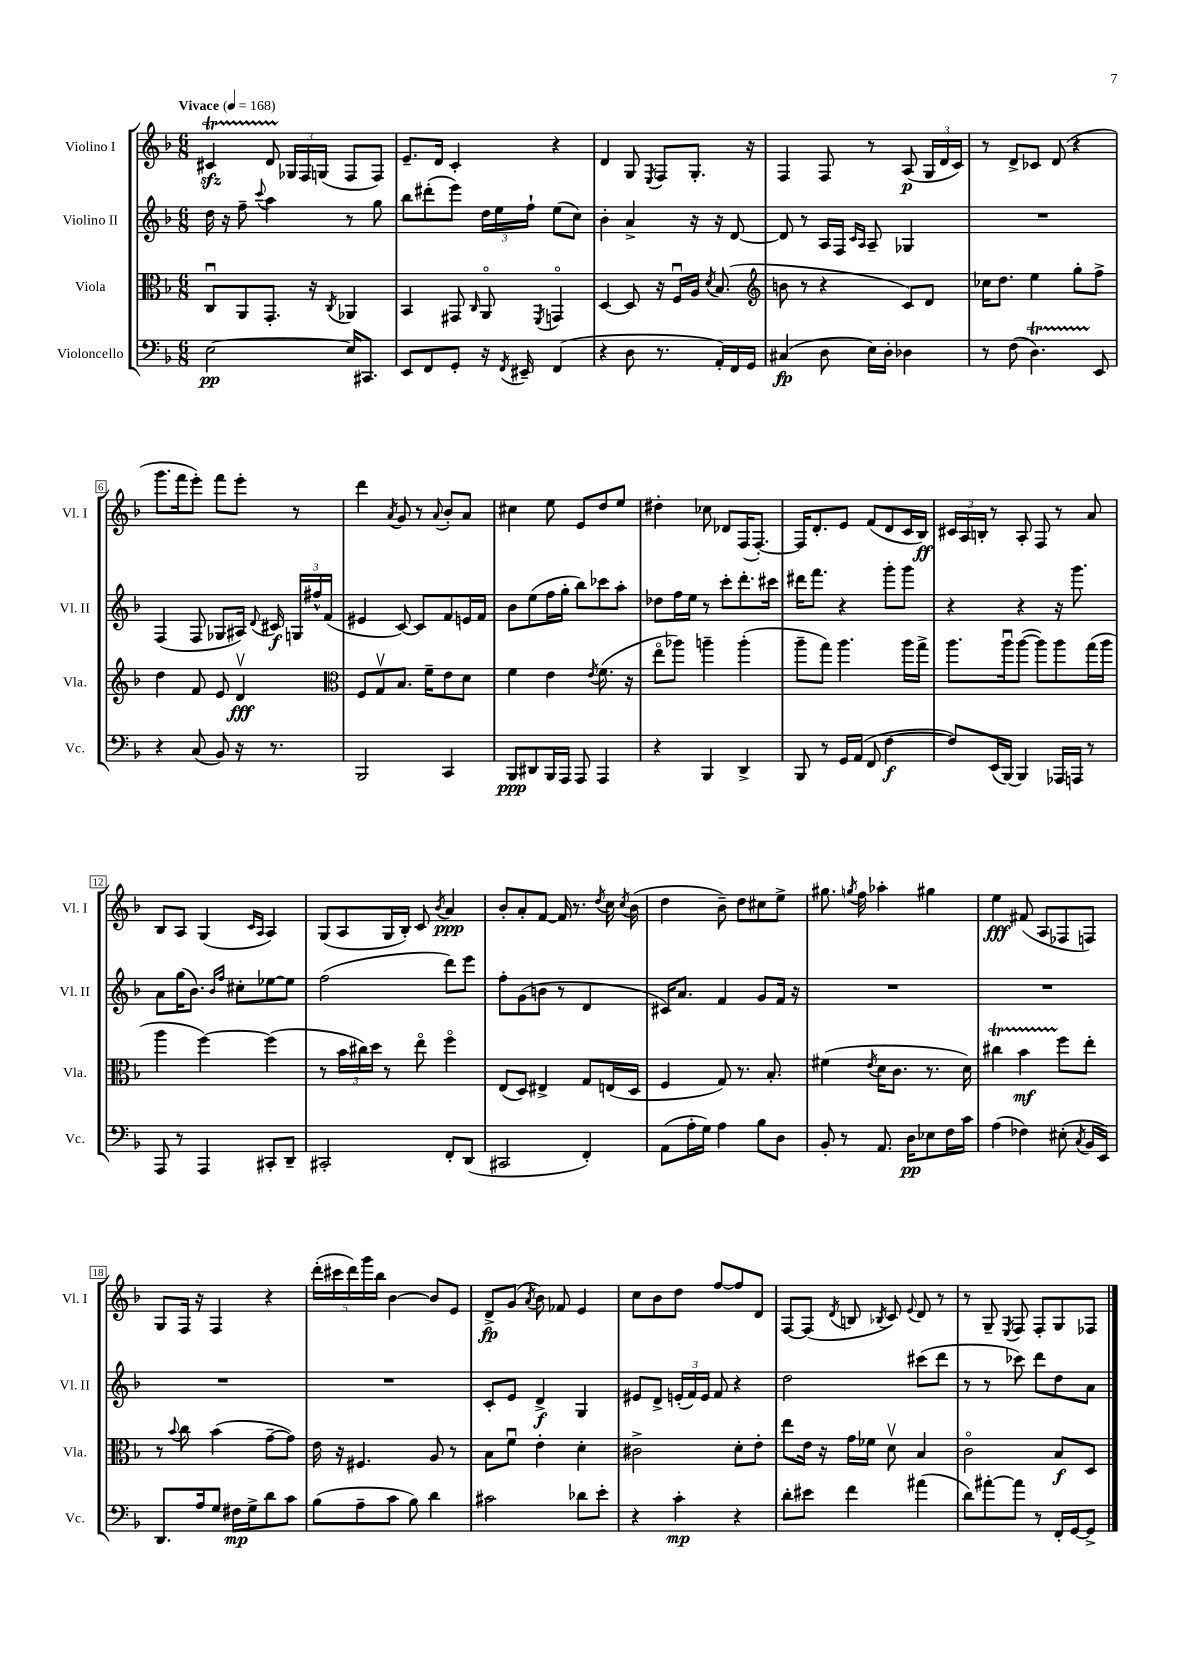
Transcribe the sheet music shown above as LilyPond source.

<<
\new StaffGroup <<
\new Staff = "s0" \with { instrumentName = "Violino I" shortInstrumentName = "Vl. I" } {
    \clef treble \key f \major \numericTimeSignature \time 6/8 \tempo "Vivace" 4 = 168
    \autoBeamOff cis'4\startTrillSpan\sfz d'8 \tuplet 3/2 { ges16[\stopTrillSpan f16 g16]( } f8[ f8]) |
    e'8.[-- d'16] c'4-. r4 |
    d'4 g8 \acciaccatura { e8 } f8[ g8.]-. r16 |
    f4 f8 r8 a8\p( \tuplet 3/2 { g16[ d'16 c'16]) } |
    r8 d'8[-> ces'8] d'8( r4 |
    g'''8.[ f'''16 e'''8]-.) f'''8[ e'''8]-. r8 |
    d'''4 \acciaccatura { a'8 } g'8 r8 \appoggiatura { a'8 } bes'8[-. a'8] |
    cis''4 e''8 e'8[ d''8 e''8] |
    dis''4-. ces''8 des'8[ f16( f8.]~-.) |
    f16[ d'8.-. e'8] f'8[( d'8 c'16 bes16]\ff) |
    \tuplet 3/2 { cis'16[ a16 b16]-. } r8 a8-. f8 r8 a'8 |
    bes8[ a8] g4( \grace { c'16[ a16] } a4) |
    g8[( a8 g16 bes16]-.) c'8 \acciaccatura { bes'8 } a'4\ppp |
    bes'8[-. a'8-. f'8]~ f'16 r8. \acciaccatura { d''8 } c''16 \acciaccatura { c''8 } bes'16( |
    d''4 bes'8--) d''8[ cis''8 e''8]-> |
    gis''8. \acciaccatura { g''8 } f''16 aes''4-. gis''4 |
    e''4\fff fis'8( a8[ fes8 f8]) |
    g8[ f16] r16 f4 r4 |
    \tuplet 5/4 { d'''16[-.( cis'''16 d'''16) g'''16 bes''16] } bes'4~ bes'8[ e'8] |
    d'8[->\fp g'8]( \acciaccatura { a'8 } bes'8) fes'8 e'4 |
    c''8[ bes'8 d''8] f''8[~ f''8 d'8] |
    f8[~ f8]( \acciaccatura { d'8 } b8 \acciaccatura { bes8 } c'8) \appoggiatura { e'8 } d'8 r8 |
    r8 g8-- \acciaccatura { e8 } f8 f8[-. g8 fes8] \bar "|." |
}
\new Staff = "s1" \with { instrumentName = "Violino II" shortInstrumentName = "Vl. II" } {
    \clef treble \key f \major \numericTimeSignature \time 6/8
    \autoBeamOff d''16 r16 f''8-- \appoggiatura { c'''8 } a''4 r8 g''8 |
    bes''8[ dis'''8-.( e'''8]) \tuplet 3/2 { d''16[ e''16 f''16]-! } e''8[( c''8]) |
    bes'4-. a'4-> r16 r16 d'8~ |
    d'8 r8 a16[ f16] \grace { c'16[ a16] } a8-- ges4 |
    R2. |
    f4( f8 ges8[ ais16]) \appoggiatura { d'8 } cis'16\f \tuplet 3/2 { g16[ fis''16-^ f'16]( } |
    eis'4 c'8~) c'8[ f'8 e'16 f'16] |
    bes'8[ e''8( f''16 g''16]-. bes''8[) ces'''8 a''8]-. |
    des''8[ f''16 e''16] r8 c'''8[-. d'''8.-. cis'''16] |
    dis'''16[ f'''8.] r4 g'''8[-. g'''8] |
    r4 r4 r16 g'''8. |
    a'8[ g''16( bes'8.]) \grace { bes'16[ f''16] } cis''8[-. ees''8~ ees''8] |
    f''2( d'''8[) e'''8] |
    f''8[-. g'8( b'8] r8 d'4 |
    cis'16[) a'8.] f'4 g'8[ f'16] r16 |
    R2. |
    R2. |
    R2. |
    R2. |
    c'8[-. e'8] d'4->\f g4 |
    eis'8[ d'8]-> \tuplet 3/2 { e'16[-.( f'16) e'16] } f'8 r4 |
    d''2 cis'''8[( d'''8] |
    r8 r8 ces'''8) d'''8[ d''8 a'8] \bar "|." |
}
\new Staff = "s2" \with { instrumentName = "Viola" shortInstrumentName = "Vla." } {
    \clef alto \key f \major \numericTimeSignature \time 6/8
    \autoBeamOff c8[\downbow a,8 g,8.]-. r16 \acciaccatura { c8 } aes,4 |
    bes,4 gis,8 \grace { c16 } a,8\flageolet \acciaccatura { f,8 } g,4\flageolet |
    d4~ d8 r16 f16[\downbow a16] \acciaccatura { d'8 } bes8.( |
    \clef treble b'8 r8 r4 c'8[) d'8] |
    ces''16[ d''8.] e''4 g''8[-. f''8]-> |
    d''4 f'8 e'8 d'4\upbow\fff |
    \clef alto f8[ g8\upbow bes8.] f'16[-- e'8 d'8] |
    f'4 e'4 \acciaccatura { e'8 } f'8.( r16 |
    e''8[\flageolet aes''8]) a''4-- a''4-.( |
    a''8[-- g''8]) a''4. a''16[ g''16]-> |
    a''8.[ a''16\downbow a''8]~( a''8[) a''8 g''16( a''16] |
    a''4 f''4~) f''4( |
    r8 \tuplet 3/2 { bes'16[ cis''16) d''16] } r8 e''8\flageolet f''4\flageolet |
    e8[( d8]) eis4-> g8[ e16( d16] |
    f4 g8) r8. bes8.-. |
    fis'4( \acciaccatura { e'8 } d'16[ c'8.] r8. d'16) |
    cis''4\startTrillSpan bes'4\mf f''8[\stopTrillSpan e''8]-. |
    r8 \appoggiatura { bes'8 } c''8 bes'4( g'8[~-- g'8]) |
    e'16 r16 fis4. a8 r8 |
    bes8[ f'8]\downbow e'4-. d'4-. |
    cis'2-> d'8[-. e'8]-. |
    e''8[ e'16] r16 g'16[ fes'16] d'8\upbow bes4 |
    c'2\flageolet bes8[\f d8] \bar "|." |
}
\new Staff = "s3" \with { instrumentName = "Violoncello" shortInstrumentName = "Vc." } {
    \clef bass \key f \major \numericTimeSignature \time 6/8
    \autoBeamOff e2~\pp e16[ cis,8.] |
    e,8[ f,8 g,8]-. r16 \acciaccatura { f,8 } eis,16-- f,4( |
    r4 d8 r8. a,16[-.) f,16 g,16] |
    cis4\fp( d8 e16[) d16]-. des4 |
    r8 f8( d4.\startTrillSpan) e,8\stopTrillSpan |
    r4 c8( bes,8) r16 r8. |
    bes,,2 c,4 |
    bes,,8[\ppp dis,8 bes,,16 a,,16] a,,8 a,,4 |
    r4 bes,,4 d,4-> |
    bes,,8 r8 g,16[ a,16]( f,8 f4~\f |
    f8[) e,16( bes,,16]~) bes,,4 aes,,16[ a,,16] r8 |
    a,,8 r8 a,,4 cis,8[-. d,8]-- |
    cis,2-. f,8[-. d,8]( |
    cis,2 f,4-.) |
    a,8[( a16-. g16]) a4 bes8[ d8] |
    bes,8-. r8 a,8. d16[\pp ees8 f16 c'16] |
    a4( fes4) eis8-.( \acciaccatura { c8 } bes,16[ e,16]) |
    d,8.[ a16 g8] fis16[\mp g16-> d'8 c'8] |
    bes8[( a8-- c'8] bes8) d'4 |
    cis'2 des'8[ e'8]-. |
    r4 c'4-.\mp r4 |
    d'8[-. eis'8] f'4 ais'4( |
    d'8[) ais'8~-. ais'8] r8 f,16[-. g,16~ g,8]-> \bar "|." |
}
>>
>>
\layout { \context { \Score \override BarNumber.stencil = #(make-stencil-boxer 0.1 0.3 ly:text-interface::print) } }
